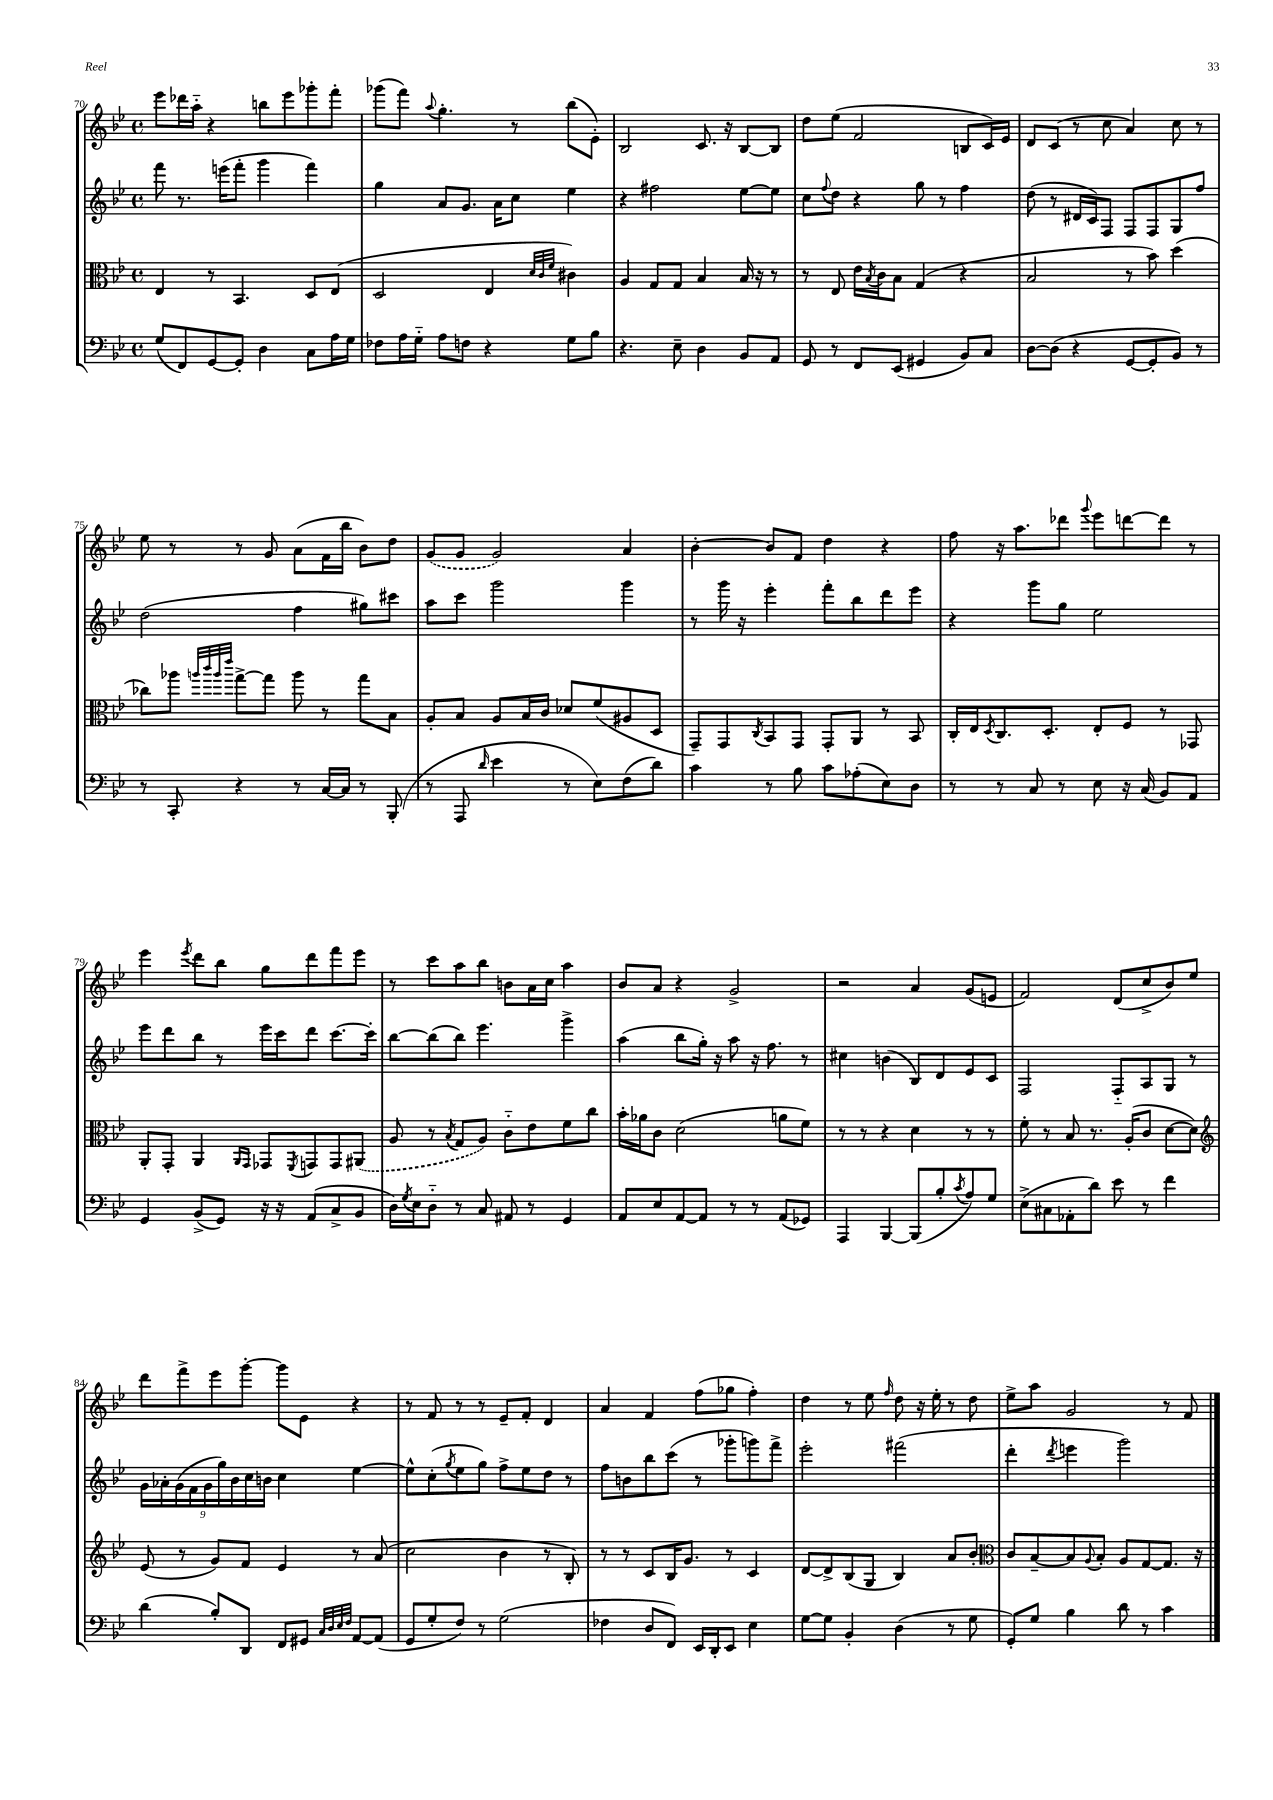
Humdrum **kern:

**kern	**kern	**kern	**kern
*staff4	*staff3	*staff2	*staff1
*clefF4	*clefC3	*clefG2	*clefG2
*k[b-e-]	*k[b-e-]	*k[b-e-]	*k[b-e-]
*M4/4	*M4/4	*M4/4	*M4/4
*met(c)	*met(c)	*met(c)	*met(c)
(8G	4E-	8fff	8eee-
8FF)	.	8.r	16ddd-
.	.	.	16aa'~
[8GG	8r	.	4r
.	.	(16eee	.
8GG']	4.BB-	8fff'	.
4D	.	4ggg	8bb
.	.	.	8eee-
8C	8D	4fff)	8ggg-'
16A	(8E-	.	8fff'
16G	.	.	.
=	=	=	=
8F-	2D	4gg	(8ggg-
16A	.	.	8fff)
16G'~	.	.	.
.	.	.	8qqaa
8A	.	8a	4.gg'
8F	.	8.g	.
4r	4E-	.	.
.	.	16a	.
.	.	8cc	8r
.	32qqd	.	.
.	32qqc	.	.
.	32qqf	.	.
8G	4c#)	4ee-	(8bb-
8B-	.	.	8e-')
=	=	=	=
4.r	4A	4r	2B-
.	8G	2ff#	.
8E-~	8G	.	.
4D	4B-	.	8.c
.	.	.	16r
8BB-	16B-	[8ee-	[8B-
.	16r	.	.
8AA	8r	8ee-]	8B-]
=	=	=	=
8GG	8r	8cc	8dd
.	.	8qqff	.
8r	8E-	8dd	(8ee-
8FF	16e-	4r	2f
.	8qB-	.	.
.	16c	.	.
(8EE-	8B-	.	.
4GG#	(4G	8gg	.
.	.	8r	.
8BB-)	4r	4ff	8B
8C	.	.	16c)
.	.	.	16e-
=	=	=	=
[8D	2B-	(8dd	8d
(8D]	.	8r	(8c
4r	.	16d#	8r
.	.	16c)	.
.	.	8F	8cc
[8GG	8r	8F	4a)
8GG']	8b-)	8F	.
8BB-)	(4dd	8G	8cc
8r	.	8ff	8r
=	=	=	=
8r	8cc-)	(2dd	8ee-
8CC'	8aa-	.	8r
.	32qqaa	.	.
.	32qqccc	.	.
.	32qqaa	.	.
.	32qqeee-	.	.
4r	[8gg^	.	8r
.	8gg]	.	8g
8r	8aa	4ff	(8a
[16C	8r	.	16f
16C]	.	.	16bb-
8r	8gg	8gg#)	8b-)
(8BBB-'	8B-	8ccc#	8dd
=	=	=	=
8r	8A'	8aa	(8g
8AAA	8B-	8ccc	8g
16qqd	.	.	.
4e-	8A	2ggg	2g)
.	16B-	.	.
.	16c	.	.
8r	8d-	.	.
8E-)	(8f	.	.
(8F	8A#	4ggg	4a
8d)	8D	.	.
=	=	=	=
4c	8GG~)	8r	[4b-'
.	8GG	16ggg	.
.	.	16r	.
.	8qC	.	.
8r	8BB-	4eee-'	8b-]
8B-	8GG	.	8f
8c	8GG'	8fff'	4dd
(8A-'	8AA	8bb-	.
8E-)	8r	8ddd	4r
8D	8BB-	8eee-	.
=	=	=	=
8r	16C'	4r	8ff
.	16E-	.	.
.	8qD	.	.
8r	8.C	.	16r
.	.	.	8.aa
8C	.	8ggg	.
.	8.D'	.	.
8r	.	8gg	8ddd-
.	.	.	8qqggg
8E-	8E-'	2ee-	8eee-
16r	8F	.	[8ddd
(16C	.	.	.
8BB-)	8r	.	8ddd]
8AA	8GG-	.	8r
=	=	=	=
4GG	8AA'	8eee-	4eee-
.	8GG'	8ddd	.
.	.	.	8qeee-
(8BB-^	4AA	8bb-	8ddd
8GG)	.	8r	8bb-
.	16qqAA	.	.
.	16qqGG	.	.
16r	8GG-	16eee-	8gg
16r	.	16ccc	.
.	8qFF	.	.
(8AA	8GG	8ddd	8ddd
8C^	8GG	[8.ccc	8fff
8BB-	(8AA#	.	8eee-
.	.	16ccc']	.
=	=	=	=
16D)	8A	[8bb-	8r
8qG	.	.	.
16E-	.	.	.
8D'~	8r	(8bb-]	8ccc
.	8qB-	.	.
8r	8G	8bb-)	8aa
8C	8A)	4.eee-	8bb-
8AA#	8c'~	.	8b
8r	8e-	.	16a
.	.	.	16cc
4GG	8f	4ggg^	4aa
.	8cc	.	.
=	=	=	=
8AA	16b-'	(4aa	8b-
.	16a-	.	.
8E-	8c	.	8a
[8AA	(2d	8bb-	4r
8AA]	.	16gg')	.
.	.	16r	.
8r	.	8aa	2g^
8r	.	16r	.
.	.	8.ff	.
(8AA	8a	.	.
8GG-)	8f)	8r	.
=	=	=	=
4AAA	8r	4cc#	2r
.	8r	.	.
[4BBB-	4r	(4b	.
(8BBB-]	4d	8B-)	4a
8B-'	.	8d	.
8qc	.	.	.
8A)	8r	8e-	(8g
8G	8r	8c	8e
=	=	=	=
(8E-^	8f'	2F	2f)
8C#	8r	.	.
8AA-'	8B-	.	.
8d)	8.r	.	.
8e-	.	8F'~	(8d
.	(16A'	.	.
8r	8c	8A	8cc^
4f	[8d	8G	8b-)
.	8d])	8r	8ee-
=	=	=	=
*	*clefG2	*	*
(4d	(8e-	18g	8ddd
.	.	18a-'	.
.	.	(18g	.
.	8r	.	8fff^
.	.	18f	.
.	.	18g	.
8B-')	8g)	.	8eee-
.	.	18gg)	.
.	.	18b-	.
8DD	8f	.	[8ggg'
.	.	18cc	.
.	.	18b	.
8FF	4e-	4cc	8ggg]
8GG#	.	.	8e-
32qqC	.	.	.
32qqD	.	.	.
32qqE-	.	.	.
32qqF	.	.	.
[8AA	8r	[4ee-	4r
(8AA]	(8a	.	.
=	=	=	=
8GG	2cc	8ee-^^]	8r
8G'	.	(8cc'	8f
.	.	8qgg	.
8F)	.	8ee-	8r
8r	.	8gg)	8r
(2G	4b-	8ff^	8e-~
.	.	8ee-	8f'
.	8r	8dd	4d
.	8B-')	8r	.
=	=	=	=
4F-	8r	8ff	4a
.	8r	8b	.
8D	8c	8bb-	4f
8FF)	16B-	(8ccc	.
.	8.g	.	.
16EE-	.	8r	(8ff
16DD'	.	.	.
8EE-	8r	8ggg-'	8gg-
4E-	4c	8ggg)	4ff')
.	.	8fff^	.
=	=	=	=
[8G	[8d	2eee-'	4dd
8G]	8d^]	.	.
4BB-'	(8B-	.	8r
.	8G	.	8ee-
.	.	.	16qqff
(4D	4B-)	(2fff#	8dd
.	.	.	16r
.	.	.	16ee-'
8r	8a	.	8r
8G	8b-'	.	8dd
=	=	=	=
*	*clefC3	*	*
8GG')	8c	4ddd'	8ee-^
8G	[8B-~	.	8aa
.	.	8qddd	.
4B-	8B-]	4eee	2g
.	8qqA	.	.
.	8B-'	.	.
8d	8A	2ggg)	.
8r	[8G	.	.
4c	8.G]	.	8r
.	.	.	8f
.	16r	.	.
==	==	==	==
*-	*-	*-	*-
